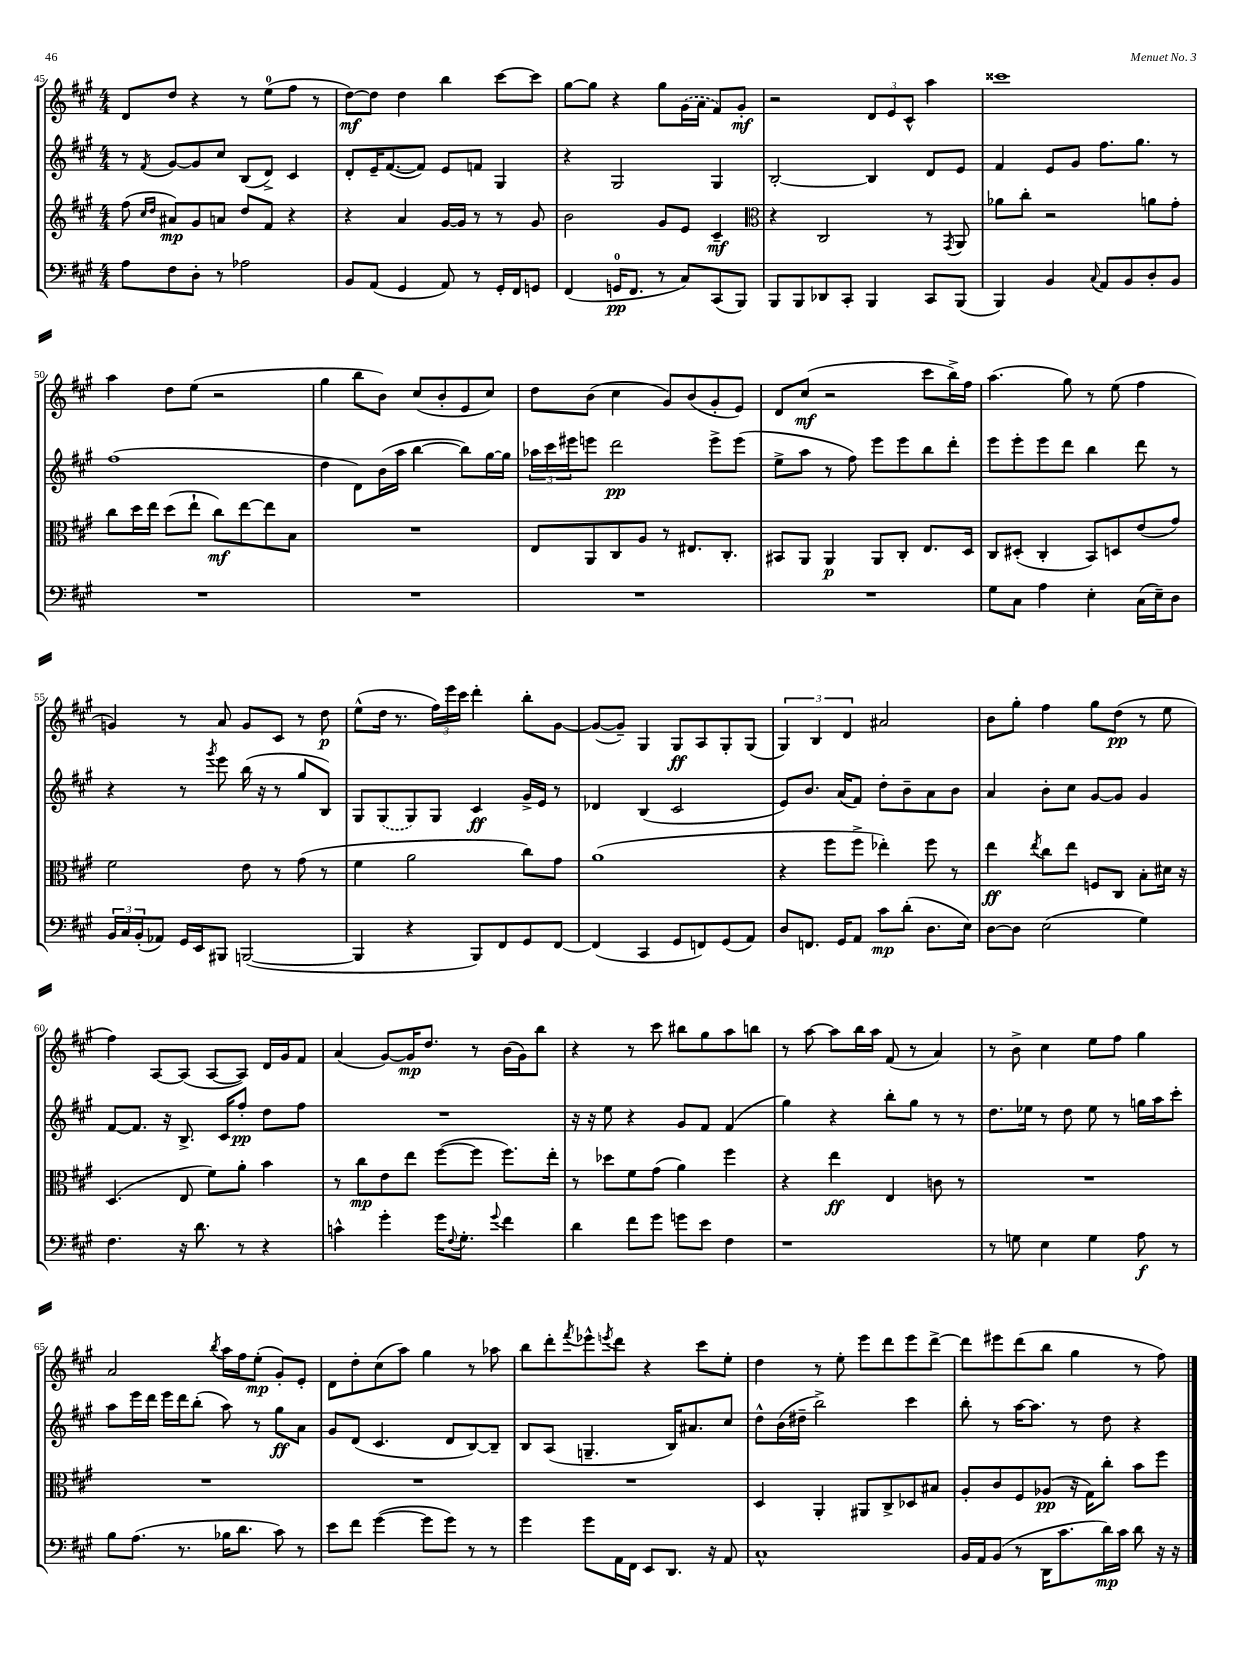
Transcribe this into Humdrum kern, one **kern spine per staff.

**kern	**dynam	**kern	**dynam	**kern	**dynam	**kern	**dynam
*part4	*part4	*part3	*part3	*part2	*part2	*part1	*part1
*staff4	*staff4	*staff3	*staff3	*staff2	*staff2	*staff1	*staff1
*clefF4	*	*clefG2	*	*clefG2	*	*clefG2	*
*k[f#c#g#]	*	*k[f#c#g#]	*	*k[f#c#g#]	*	*k[f#c#g#]	*
*M4/4	*	*M4/4	*	*M4/4	*	*M4/4	*
=45	=45	=45	=45	=45	=45	=45	=45
8A\L	.	(8ff#\	.	8r	.	8d/L	.
.	.	16qqcc#/LL	.	.	.	.	.
.	.	16qqdd/JJ	.	8qf#/	.	.	.
8F#\	.	8a#X/L)	mp	[8g#/L	.	8dd/J	.
8D'\J	.	8g#/	.	8g#/]	.	4r	.
8r	.	8an/J	.	8cc#/J	.	.	.
2A-X\	.	8dd/L	.	(8B/L	.	8r	.
.	.	8f#/J	.	8d^/J)	.	(8ee\L	.
.	.	4r	.	4c#/	.	8ff#\J	.
.	.	.	.	.	.	8r	.
=46	=46	=46	=46	=46	=46	=46	=46
8BB/L	.	4r	.	8d'/L	.	[8dd\L)	mf
(8AA/J	.	.	.	16e~/K	.	8dd\J]	.
.	.	.	.	([8.f#/	.	.	.
4GG#/	.	4a/	.	.	.	4dd\	.
.	.	.	.	8f#/J])	.	.	.
8AA/)	.	[16g#/LL	.	8e/L	.	4bb\	.
.	.	16g#/JJ]	.	.	.	.	.
8r	.	8r	.	8fn/J	.	.	.
16GG#'/LL	.	8r	.	4G#/	.	[8ccc#\L	.
16FF#/J	.	.	.	.	.	.	.
8GGn/J	.	8g#/	.	.	.	8ccc#\J]	.
=47	=47	=47	=47	=47	=47	=47	=47
(4FF#/	.	2b\	.	4r	.	[8gg#\L	.
.	.	.	.	.	.	8gg#\J]	.
16GGn/KL	pp	.	.	2G#/	.	4r	.
8.FF#/J	.	.	.	.	.	.	.
8r	.	8g#/L	.	.	.	8gg#\L	.
8C#/L)	.	8e/J	.	.	.	(16g#\L	.
.	.	.	.	.	.	16a\JJ	.
(8CC#/	.	4c#~/	mf	4G#/	.	8f#/L)	.
8BBB/J)	.	.	.	.	.	8g#'/J	mf
=48	=48	=48	=48	=48	=48	=48	=48
*	*	*clefC3	*	*	*	*	*
8BBB/L	.	4r	.	[2B'/	.	2r	.
8BBB/	.	.	.	.	.	.	.
8DD-X/	.	2C#/	.	.	.	.	.
8CC#'/J	.	.	.	.	.	.	.
4BBB/	.	.	.	4B/]	.	12d/L	.
.	.	.	.	.	.	12e/	.
.	.	.	.	.	.	12c#^^/J	.
8CC#/L	.	8r	.	8d/L	.	4aa\	.
.	.	8qGG#/	.	.	.	.	.
(8BBB/J	.	8AA/	.	8e/J	.	.	.
=49	=49	=49	=49	=49	=49	=49	=49
4BBB/)	.	8a-X\L	.	4f#/	.	1ccc##X	.
.	.	8cc#'\J	.	.	.	.	.
4BB/	.	2r	.	8e/L	.	.	.
.	.	.	.	8g#/J	.	.	.
8qqC#/	.	.	.	.	.	.	.
8AA/L	.	.	.	8.ff#\L	.	.	.
8BB/	.	.	.	.	.	.	.
.	.	.	.	8.gg#\J	.	.	.
8D'/	.	8an\L	.	.	.	.	.
8BB/J	.	8g#'\J	.	8r	.	.	.
!!LO:LB:g=z
=50	=50	=50	=50	=50	=50	=50	=50
1r	.	8cc#\L	.	(1ff#	.	4aa\	.
.	.	16dd\L	.	.	.	.	.
.	.	16ee\JJ	.	.	.	.	.
.	.	(8dd\L	.	.	.	8dd\L	.
.	.	8ee`\J	.	.	.	(8ee\J	.
.	.	8cc#\L)	mf	.	.	2r	.
.	.	[8ee\	.	.	.	.	.
.	.	8ee\]	.	.	.	.	.
.	.	8B\J	.	.	.	.	.
=51	=51	=51	=51	=51	=51	=51	=51
1r	.	1r	.	4dd\	.	4gg#\	.
.	.	.	.	8d\L)	.	8bb\L	.
.	.	.	.	(16b\L	.	8b\J)	.
.	.	.	.	16aa\JJ	.	.	.
.	.	.	.	[4bb\	.	(8cc#/L	.
.	.	.	.	.	.	8b'/	.
.	.	.	.	8bb\L])	.	8e/	.
.	.	.	.	[16gg#\L	.	8cc#/J)	.
.	.	.	.	16gg#\JJ]	.	.	.
=52	=52	=52	=52	=52	=52	=52	=52
1r	.	8E/L	.	24aa-X\LL	.	8dd\L	.
.	.	.	.	24ccc#\	.	.	.
.	.	.	.	24eee#X\J	.	.	.
.	.	8AA/	.	8eeen\J	.	(8b\J	.
.	.	8C#/	.	2ddd\	pp	4cc#\	.
.	.	8A/J	.	.	.	.	.
.	.	8r	.	.	.	8g#/L)	.
.	.	8.E#X/L	.	.	.	(8b/	.
.	.	.	.	8eee^\L	.	8g#'/	.
.	.	8.C#'/J	.	.	.	.	.
.	.	.	.	(8eee\J	.	8e/J)	.
=53	=53	=53	=53	=53	=53	=53	=53
1r	.	8BB#X/L	.	8ee^\L	.	8d/L	.
.	.	8AA/J	.	8aa\J	.	(8cc#/J	mf
.	.	4AA/	p	8r	.	2r	.
.	.	.	.	8ff#\)	.	.	.
.	.	8AA/L	.	8eee\L	.	.	.
.	.	8C#'/J	.	8eee\	.	.	.
.	.	8.E/L	.	8bb\	.	8ccc#\L	.
.	.	.	.	8ddd'\J	.	16bb^\L)	.
.	.	16D/Jk	.	.	.	16ff#\JJ	.
=54	=54	=54	=54	=54	=54	=54	=54
8G#\L	.	8C#/L	.	8eee\L	.	(4.aa\	.
8C#\J	.	(8D#X'/J	.	8eee'\	.	.	.
4A\	.	4C#'/	.	8eee\	.	.	.
.	.	.	.	8ddd\J	.	8gg#\)	.
4E'\	.	8BB/L)	.	4bb\	.	8r	.
.	.	8Dn/	.	.	.	(8ee\	.
(16C#\LL	.	(8e/	.	8ddd\	.	4ff#\	.
16E~\J)	.	.	.	.	.	.	.
8D\J	.	8g#/J)	.	8r	.	.	.
!!LO:LB:g=z
=55	=55	=55	=55	=55	=55	=55	=55
24BB/LL	.	2f#\	.	4r	.	4gn/)	.
24C#/	.	.	.	.	.	.	.
(24BB'/J	.	.	.	.	.	.	.
8AA-X/J)	.	.	.	.	.	.	.
16GG#/LL	.	.	.	8r	.	8r	.
16EE/J	.	.	.	.	.	.	.
.	.	.	.	8qggg#/	.	.	.
8BBB#X/J	.	.	.	8eee\	.	8a/	.
([2BBBn/	.	8e\	.	(16bb\	.	8g/L	.
.	.	.	.	16r	.	.	.
.	.	8r	.	8r	.	8c#/J	.
.	.	(8g#\	.	8gg#/L	.	8r	.
.	.	8r	.	8B/J)	.	8dd\	p
=56	=56	=56	=56	=56	=56	=56	=56
4BBB/]	.	4f#\	.	8G#/L	.	(8ee^^\L	.
.	.	.	.	(8G#/	.	16dd\Jk	.
.	.	.	.	.	.	8.r	.
4r	.	2a\	.	8G#/)	.	.	.
.	.	.	.	8G#/J	.	24ff#\LL)	.
.	.	.	.	.	.	24eee\	.
.	.	.	.	.	.	24ccc#\JJ	.
8BBB/L)	.	.	.	4c#/	ff	4ddd'\	.
8FF#/	.	.	.	.	.	.	.
8GG#/	.	8cc#\L)	.	16g#^/LL	.	8bb'\L	.
.	.	.	.	16e/JJ	.	.	.
[8FF#/J	.	8g#\J	.	8r	.	[8g#\J	.
=57	=57	=57	=57	=57	=57	=57	=57
(4FF#/]	.	(1a	.	4d-X/	.	(8g#/L_	.
.	.	.	.	.	.	8g#~/J])	.
4CC#/	.	.	.	(4B/	.	4G#/	.
8GG#/L	.	.	.	2c#/	.	8G#/L	ff
8FFn/)	.	.	.	.	.	8A/	.
(8GG#/	.	.	.	.	.	8G#'/	.
8AA/J)	.	.	.	.	.	(8G#/J	.
=58	=58	=58	=58	=58	=58	=58	=58
8D/L	.	4r	.	8e/L)	.	6G#/)	.
8.FFn/J	.	.	.	8.b/J	.	.	.
.	.	.	.	.	.	6B/	.
.	.	8ff#\L	.	.	.	.	.
16GG#/KL	.	.	.	(16a/KL	.	.	.
.	.	.	.	.	.	6d/	.
8AA/J	.	8ff#^\J	.	8f#/J)	.	.	.
8c#\L	mp	4ee-X'\)	.	8dd'\L	.	2a#X/	.
(8d'\J	.	.	.	8b~\	.	.	.
8.D\L	.	8ff#\	.	8a\	.	.	.
.	.	8r	.	8b\J	.	.	.
16E\Jk)	.	.	.	.	.	.	.
=59	=59	=59	=59	=59	=59	=59	=59
[8D\L	.	4ee\	ff	4a/	.	8b\L	.
8D\J]	.	.	.	.	.	8gg#'\J	.
.	.	8qee/	.	.	.	.	.
(2E\	.	8cc#\L	.	8b'\L	.	4ff#\	.
.	.	8ee\J	.	8cc#\J	.	.	.
.	.	8Fn/L	.	[8g#/L	.	8gg#\L	.
.	.	8C#/J	.	8g#/J]	.	(8dd\J	pp
4G#\)	.	8B'\L	.	4g#/	.	8r	.
.	.	16d#X\Jk	.	.	.	8ee\	.
.	.	16r	.	.	.	.	.
!!LO:LB:g=z
=60	=60	=60	=60	=60	=60	=60	=60
4.F#\	.	(4.D/	.	[8f#/L	.	4ff#\)	.
.	.	.	.	8.f#/J]	.	.	.
.	.	.	.	.	.	[8A/L	.
.	.	.	.	16r	.	.	.
16r	.	8E/	.	8.B^/	.	(8A/J]	.
8.d\	.	.	.	.	.	.	.
.	.	8f#\L)	.	.	.	[8A/L	.
.	.	.	.	16c#/KL	.	.	.
8r	.	8a'\J	.	8ff#'/J	pp	8A/J])	.
4r	.	4b\	.	8dd\L	.	16d/LL	.
.	.	.	.	.	.	16g#/J	.
.	.	.	.	8ff#\J	.	8f#/J	.
=61	=61	=61	=61	=61	=61	=61	=61
4cn^^\	.	8r	.	1r	.	(4a/	.
.	.	8cc#\L	mp	.	.	.	.
4g#'\	.	8e\	.	.	.	[8g#/L)	.
.	.	8ee\J	.	.	.	16g#/K]	mp
.	.	.	.	.	.	8.dd/J	.
16g#\KL	.	([8ff#\L	.	.	.	.	.
8qqF#/	.	.	.	.	.	.	.
8.G#'\J	.	.	.	.	.	.	.
.	.	8ff#\J]	.	.	.	8r	.
8qqg#/	.	.	.	.	.	.	.
4f#\	.	8.ff#\L)	.	.	.	(16b\LL	.
.	.	.	.	.	.	16g#\J)	.
.	.	.	.	.	.	8bb\J	.
.	.	16ee'\Jk	.	.	.	.	.
=62	=62	=62	=62	=62	=62	=62	=62
4d\	.	8r	.	16r	.	4r	.
.	.	.	.	16r	.	.	.
.	.	8dd-X\L	.	8ee\	.	.	.
8f#\L	.	8f#\	.	4r	.	8r	.
8g#\J	.	(8g#\J	.	.	.	8ccc#\	.
8gn\L	.	4a\)	.	8g#/L	.	8bb#X\L	.
8e\J	.	.	.	8f#/J	.	8gg#\	.
4F#\	.	4ff#\	.	(4f#/	.	8aa\	.
.	.	.	.	.	.	8bbn\J	.
=63	=63	=63	=63	=63	=63	=63	=63
1r	.	4r	.	4gg#\)	.	8r	.
.	.	.	.	.	.	[8aa\	.
.	.	4ee\	ff	4r	.	8aa\L]	.
.	.	.	.	.	.	16bb\L	.
.	.	.	.	.	.	16aa\JJ	.
.	.	4E/	.	8bb'\L	.	(8f#/	.
.	.	.	.	8gg#\J	.	8r	.
.	.	8cn\	.	8r	.	4a/)	.
.	.	8r	.	8r	.	.	.
=64	=64	=64	=64	=64	=64	=64	=64
8r	.	1r	.	8.dd\L	.	8r	.
8Gn\	.	.	.	.	.	8b^\	.
.	.	.	.	16ee-X\Jk	.	.	.
4E\	.	.	.	8r	.	4cc#\	.
.	.	.	.	8dd\	.	.	.
4G\	.	.	.	8ee-\	.	8ee\L	.
.	.	.	.	8r	.	8ff#\J	.
8A\	f	.	.	16ggn\LL	.	4gg#\	.
.	.	.	.	16aa\J	.	.	.
8r	.	.	.	8ccc#'\J	.	.	.
!!LO:LB:g=z
=65	=65	=65	=65	=65	=65	=65	=65
8B\L	.	1r	.	8aa\L	.	2a/	.
(8.A\J	.	.	.	16eee\L	.	.	.
.	.	.	.	16ddd\JJ	.	.	.
.	.	.	.	16eee\LL	.	.	.
8.r	.	.	.	16ddd\J	.	.	.
.	.	.	.	(8bb'\J	.	.	.
.	.	.	.	.	.	8qbb/	.
16B-X\KL	.	.	.	8aa\)	.	16aa\LL	.
8.d\J	.	.	.	.	.	16ff#\J	.
.	.	.	.	8r	.	(8ee'\J	mp
8c#\)	.	.	.	8gg#\L	ff	8g#'/L)	.
8r	.	.	.	8a\J	.	8e'/J	.
=66	=66	=66	=66	=66	=66	=66	=66
8e\L	.	1r	.	8g#/L	.	8d\L	.
8f#\J	.	.	.	(8d/J	.	8dd'\	.
([4g#\	.	.	.	4.c#/	.	(8cc#\	.
.	.	.	.	.	.	8aa\J)	.
8g#\L]	.	.	.	.	.	4gg#\	.
8g#\J)	.	.	.	8d/L	.	.	.
8r	.	.	.	[8B/)	.	8r	.
8r	.	.	.	8B~/J]	.	8aa-X\	.
=67	=67	=67	=67	=67	=67	=67	=67
4g#\	.	1r	.	8B/L	.	8bb\L	.
.	.	.	.	(8A/J	.	8ddd'\	.
.	.	.	.	.	.	8qfff#/	.
8g#\L	.	.	.	4.Gn~/	.	8eee-X^^\	.
.	.	.	.	.	.	8qeeen/	.
16AA\L	.	.	.	.	.	8ddd\J	.
16FF#\JJ	.	.	.	.	.	.	.
8EE/L	.	.	.	.	.	4r	.
8.DD/J	.	.	.	16B/KL)	.	.	.
.	.	.	.	8.a#X/	.	.	.
.	.	.	.	.	.	8ccc#\L	.
16r	.	.	.	.	.	.	.
8AA/	.	.	.	8cc#/J	.	8ee'\J	.
=68	=68	=68	=68	=68	=68	=68	=68
1C#^^	.	4D/	.	8dd^^\L	.	4dd\	.
.	.	.	.	(16b\L	.	.	.
.	.	.	.	16dd#X~\JJ	.	.	.
.	.	4AA'/	.	2bb^\)	.	8r	.
.	.	.	.	.	.	8ee'\	.
.	.	8AA#X/L	.	.	.	8eee\L	.
.	.	8C#^/	.	.	.	8ddd\	.
.	.	8D-X/	.	4ccc#\	.	8eee\	.
.	.	8B#X/J	.	.	.	[8ddd^\J	.
=69	=69	=69	=69	=69	=69	=69	=69
16BB/LL	.	8A'/L	.	8bb'\	.	8ddd\L]	.
16AA/J	.	.	.	.	.	.	.
(8BB/J	.	8c#/	.	8r	.	8eee#X\	.
8r	.	8F#/	.	[16aa\KL	.	(8ddd\	.
.	.	.	.	8.aa\J]	.	.	.
16DD\KL	.	(8A-X/J	pp	.	.	8bb\J	.
8.c#\	.	.	.	.	.	.	.
.	.	16r	.	8r	.	4gg#\	.
.	.	16G#\KL)	.	.	.	.	.
16d\L)	mp	8cc#'\J	.	8dd\	.	.	.
16c#\JJ	.	.	.	.	.	.	.
8d\	.	8b\L	.	4r	.	8r	.
16r	.	8ff#\J	.	.	.	8ff#\)	.
16r	.	.	.	.	.	.	.
==	==	==	==	==	==	==	==
*-	*-	*-	*-	*-	*-	*-	*-
